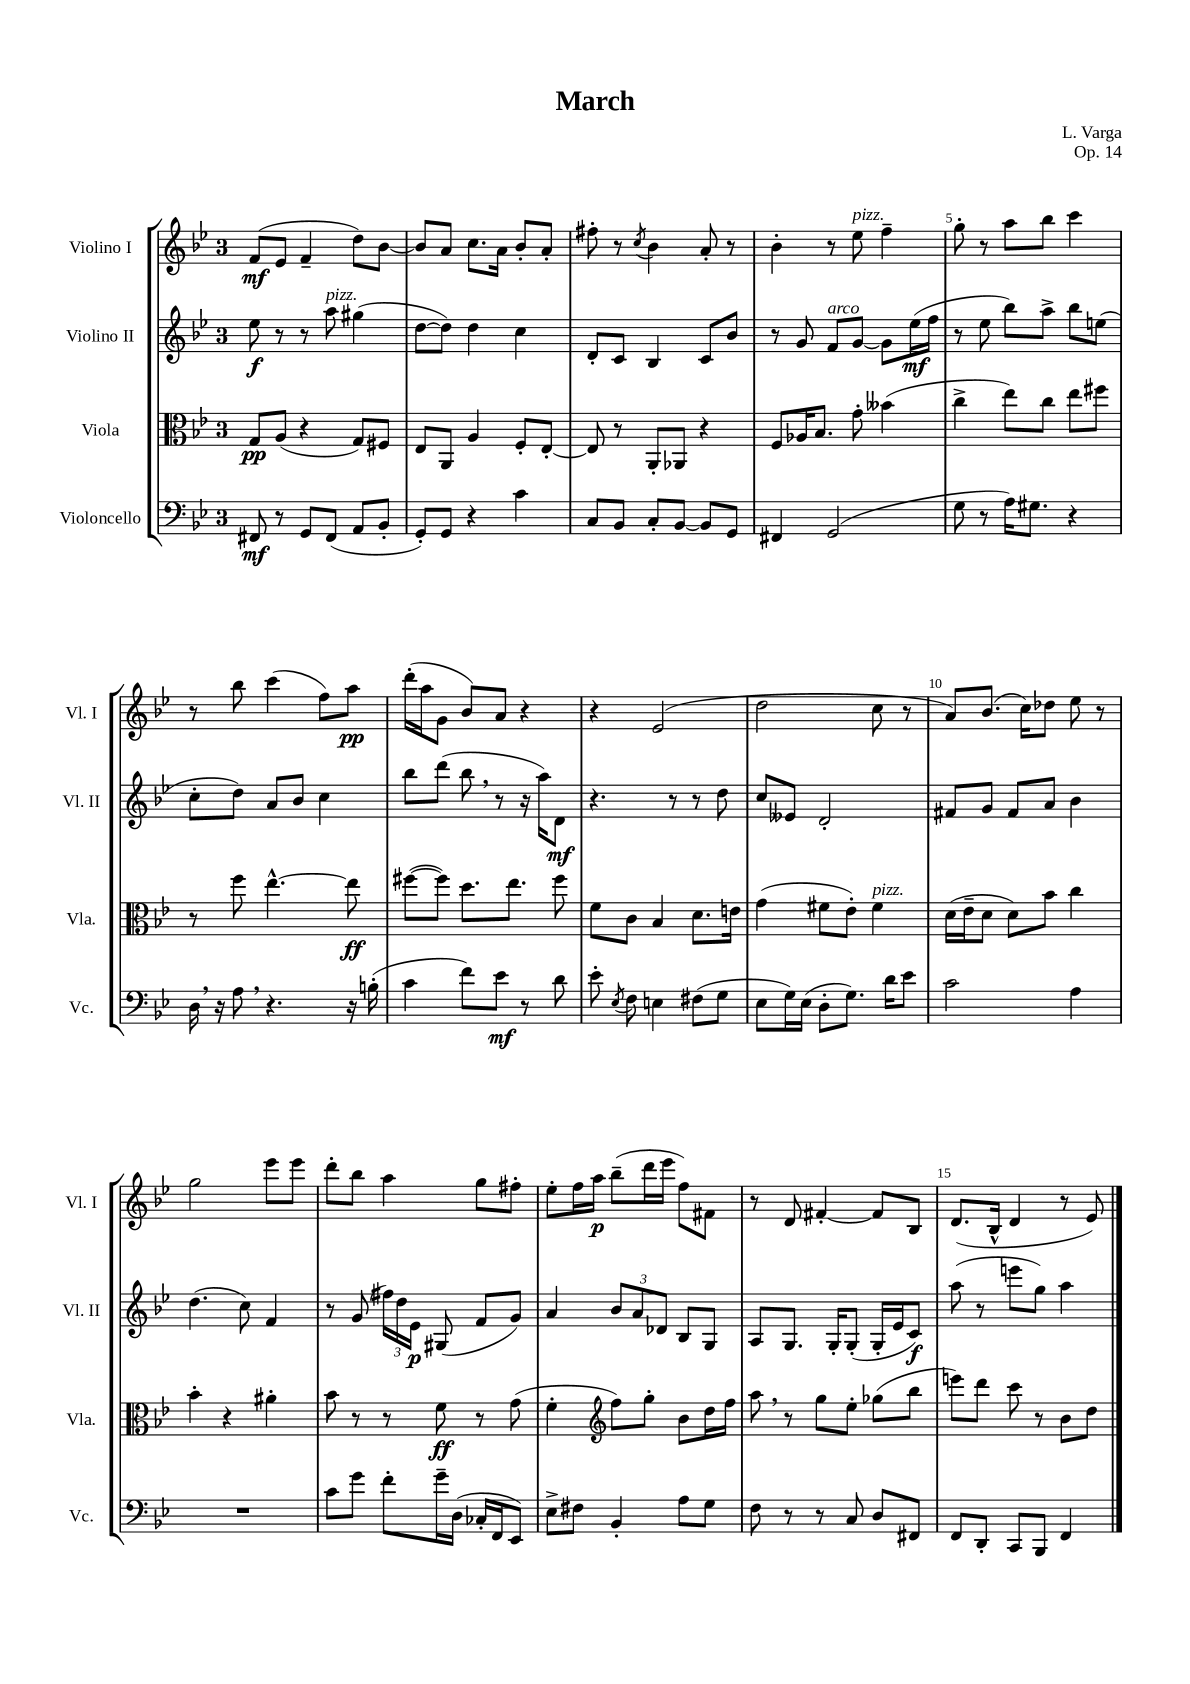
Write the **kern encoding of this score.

**kern	**kern	**kern	**kern
*staff4	*staff3	*staff2	*staff1
*clefF4	*clefC3	*clefG2	*clefG2
*k[b-e-]	*k[b-e-]	*k[b-e-]	*k[b-e-]
*M3/4	*M3/4	*M3/4	*M3/4
8FF#	8G	8ee-	(8f
8r	(8A	8r	8e-
8GG	4r	8r	4f~
(8FF#	.	8aa	.
8AA	8G)	(4gg#	8dd)
8BB-'	8F#	.	[8b-
=	=	=	=
8GG')	8E-	[8dd	8b-]
8GG	8AA	8dd])	8a
4r	4A	4dd	8.cc
.	.	.	16a
4c	8F'	4cc	8b-'
.	[8E-'	.	8a'
=	=	=	=
8C	8E-]	8d'	8ff#'
8BB-	8r	8c	8r
.	.	.	8qcc
8C'	8AA'	4B-	4b-
[8BB-	8AA-	.	.
8BB-]	4r	8c	8a'
8GG	.	8b-	8r
=	=	=	=
4FF#	8F	8r	4b-'
.	16A-	8g	.
.	8.B-	.	.
(2GG	.	8f	8r
.	8g'	[8g	8ee-
.	(4b--	8g]	4ff~
.	.	(16ee-	.
.	.	16ff	.
=	=	=	=
8G	4cc^	8r	8gg'
8r	.	8ee-	8r
16A)	8ee-)	8bb-)	8aa
8.G#	.	.	.
.	8cc	8aa^	8bb-
4r	8ee-	8bb-	4ccc
.	8ff#	(8ee	.
=	=	=	=
16D	8r	8cc'	8r
16r	.	.	.
8A	8ff	8dd)	8bb-
4.r	[4.ee-^^	8a	(4ccc
.	.	8b-	.
.	.	4cc	8ff)
16r	8ee-]	.	8aa
(16B'	.	.	.
=	=	=	=
4c	([8ff#	8bb-	(16ddd'
.	.	.	16aa
.	8ff#])	(8ddd	8g
8f)	8.dd	8bb-	8b-)
8e-	.	8r	8a
.	8.ee-	.	.
8r	.	16r	4r
.	.	16aa)	.
8d	8ff#	8d	.
=	=	=	=
8e-'	8f	4.r	4r
8qE-	.	.	.
8F	8c	.	.
4E	4B-	.	(2e-
.	.	8r	.
(8F#	8.d	8r	.
8G	.	8dd	.
.	16e	.	.
=	=	=	=
8E-	(4g	8cc	2dd
16G)	.	8e--	.
(16E-	.	.	.
8D'	8f#	2d'	.
8.G)	8e-')	.	.
.	4f#	.	8cc
16d	.	.	.
8e-	.	.	8r
=	=	=	=
2c	(16d	8f#	8a)
.	16e-~	.	.
.	8d	8g	(8.b-
.	8d)	8f#	.
.	.	.	16cc)
.	8b-	8a	8dd-
4A	4cc	4b-	8ee-
.	.	.	8r
=	=	=	=
2.r	4b-'	(4.dd	2gg
.	4r	.	.
.	.	8cc)	.
.	4a#'	4f	8eee-
.	.	.	8eee-
=	=	=	=
8c	8b-	8r	8ddd'
8g	8r	(8g	8bb-
8f'	8r	24ff#)	4aa
.	.	24dd	.
.	.	24e-	.
16g~	8f	(8G#	.
(16D	.	.	.
16C-'	8r	8f	8gg
16FF	.	.	.
8EE-)	(8g	8g)	8ff#'
=	=	=	=
8E-^	4f'	4a	8ee-'
8F#	.	.	16ff
.	.	.	16aa
*	*clefG2	*	*
4BB-'	8ff)	12b-	(8bb-~
.	.	12a	.
.	8gg'	.	16ddd
.	.	12d-	.
.	.	.	16eee-
8A	8b-	8B-	8ff)
8G	16dd	8G	8f#
.	16ff	.	.
=	=	=	=
8F	8aa	8A	8r
8r	8r	8.G	8d
8r	8gg	.	[4f#'
.	.	16G'	.
8C	8ee-'	(8G'	.
8D	(8gg-	16G'	8f#]
.	.	16e-	.
8FF#	8bb-	8c)	8B-
=	=	=	=
8FF	8eee)	(8aa	(8.d
8DD'	8ddd	8r	.
.	.	.	16B-^^
8CC	8ccc	8eee	4d
8BBB-	8r	8gg)	.
4FF	8b-	4aa	8r
.	8dd	.	8e-)
==	==	==	==
*-	*-	*-	*-
